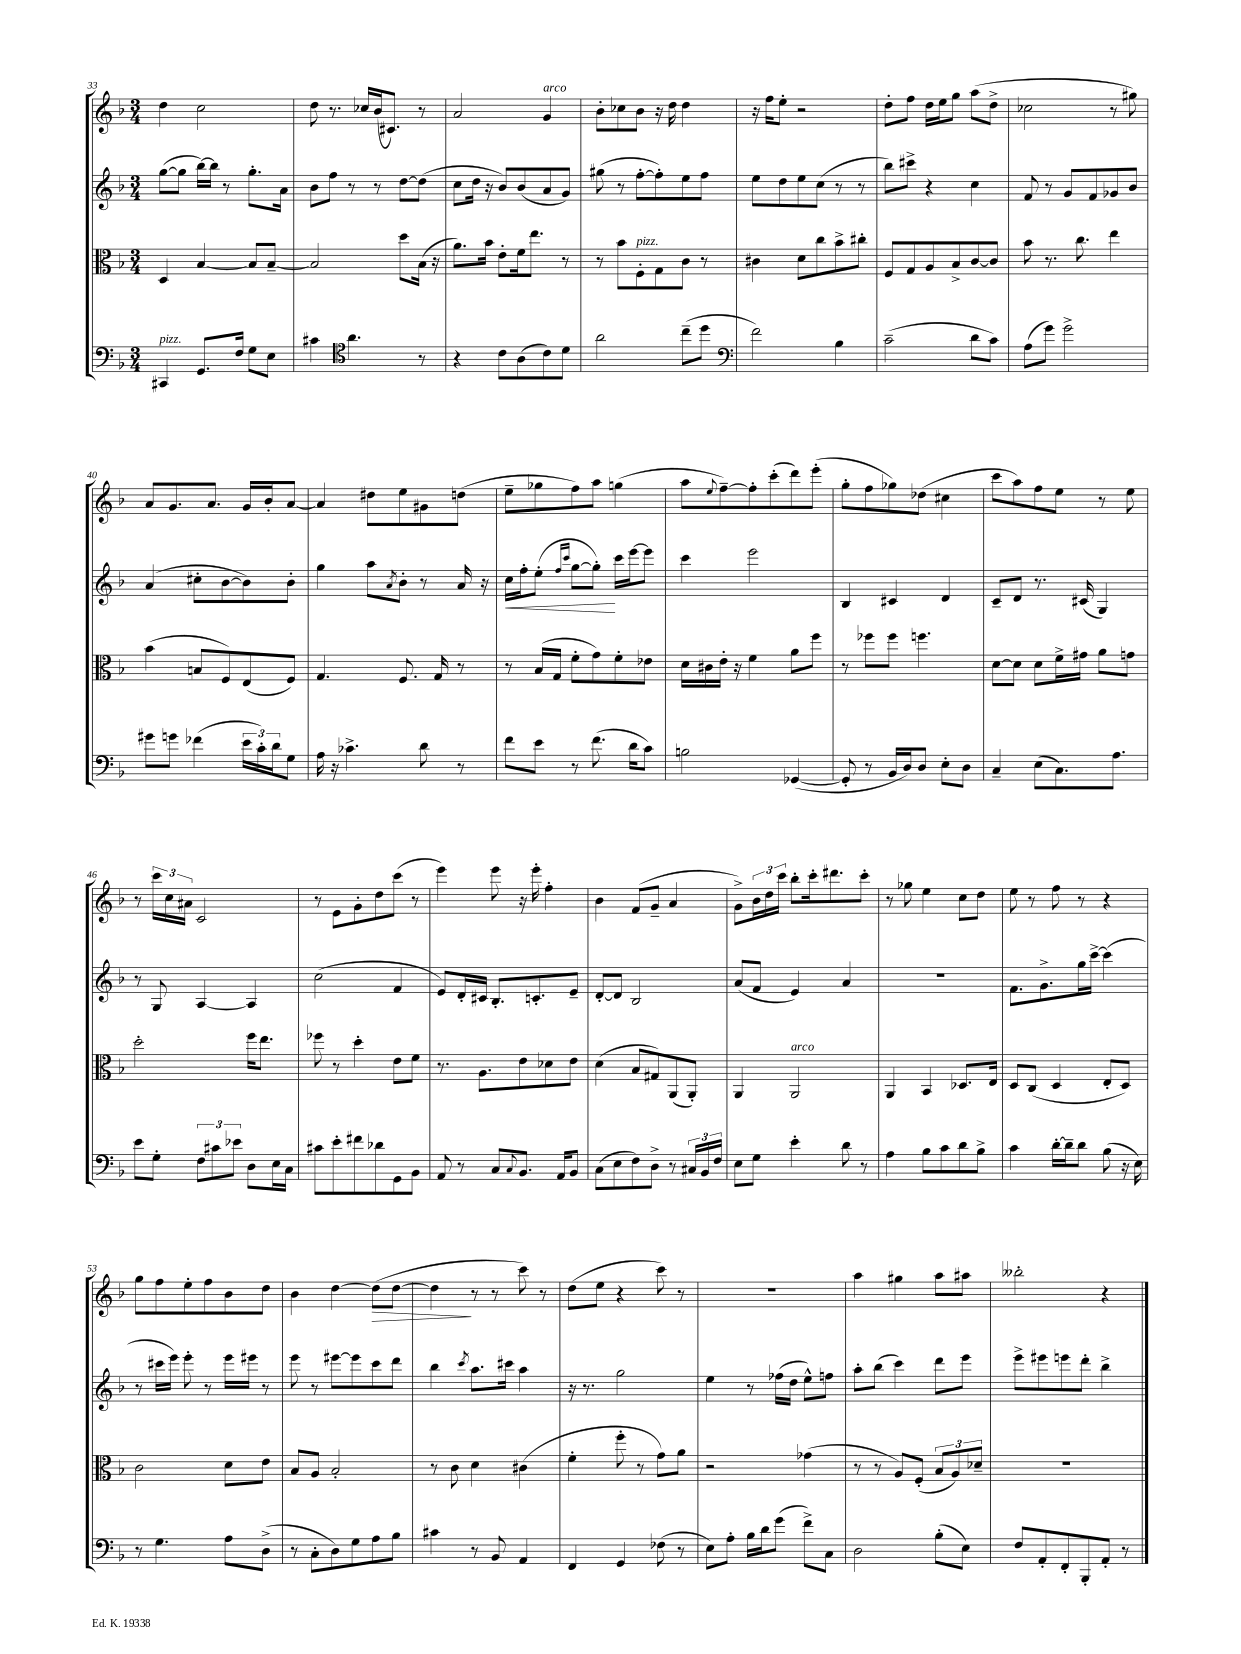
<<
\new StaffGroup <<
\new Staff = "s0" {
    \clef treble \key f \major \numericTimeSignature \time 3/4
    d''4 c''2 |
    d''8 r8. ces''16 bes'16( cis'8.) r8 |
    a'2 g'4^\markup { \italic "arco" } |
    bes'8-. ces''8 bes'8 r16 d''16 d''4 |
    r16 f''16 e''8-. r2 |
    d''8-. f''8 d''16 e''16 g''8 a''8( d''8-> |
    ces''2 r8 gis''8) |
    a'8 g'8. a'8. g'16 bes'16-. a'8~ |
    a'4 dis''8 e''8 gis'8 d''8( |
    e''8-- ges''8 f''8) a''8 g''4( |
    a''8 \appoggiatura { e''8 } f''8~--) f''8-. c'''8-.( d'''8) e'''8-.( |
    g''8-. f''8 ges''8) des''8( cis''4 |
    c'''8 a''8) f''8 e''8 r8 e''8 |
    r8 \tuplet 3/2 { c'''16 c''16 ais'16 } c'2 |
    r8 e'8 g'8-. d''8 c'''8( r8 |
    e'''4) e'''8 r16 e'''16-. f''4-. |
    bes'4 f'8( g'8-- a'4 |
    g'8->) \tuplet 3/2 { bes'16 d''16 c'''16 } bes''8-. c'''16-. dis'''8. c'''8-. |
    r8 ges''8 e''4 c''8 d''8 |
    e''8 r8 f''8 r8 r4 |
    g''8 f''8 e''8-. f''8 bes'8 d''8 |
    bes'4 d''4~ d''8\>( d''8~ |
    d''4\! r8 r8 c'''8) r8 |
    d''8( e''8 r4 c'''8) r8 |
    R2. |
    a''4 gis''4 a''8 ais''8 |
    beses''2-. r4 \bar "|." |
}
\new Staff = "s1" {
    \clef treble \key f \major \numericTimeSignature \time 3/4
    g''8~( g''8 bes''16~) bes''16 r8 g''8.-. a'16 |
    bes'8 f''8 r8 r8 d''8~ d''8( |
    c''8 d''16 r16 bes'8) bes'8( a'8 g'8) |
    gis''8( r8 f''8~-. f''8-.) e''8 f''8 |
    e''8 d''8 e''8 c''8( r8 r8 |
    bes''8) cis'''8-> r4 c''4 |
    f'8 r8 g'8 f'8 ges'8 bes'8 |
    a'4( cis''8-. bes'8~ bes'8) bes'8-. |
    g''4 a''8 \acciaccatura { a'8 } bes'8-. r8 a'16 r16 |
    c''16\< f''16-. e''8-.( \grace { f''16 c'''16 } g''8~ g''8-.\!) c'''16 e'''16~ e'''8 |
    c'''4 e'''2 |
    bes4 cis'4 d'4 |
    c'8-- d'8 r8. cis'16( g4) |
    r8 g8 a4~ a4 |
    c''2( f'4 |
    e'8) d'16-. cis'16 bes8.-. c'8.-. e'8-- |
    d'8~-. d'8 bes2 |
    a'8( f'8 e'4) a'4 |
    R2. |
    f'8. g'8.-> g''16 c'''16~-> c'''4( |
    r8 cis'''16 e'''16) e'''8-. r8 e'''16 eis'''16 r8 |
    e'''8 r8 eis'''8~ eis'''8 c'''8 d'''8 |
    bes''4 \acciaccatura { c'''8 } a''8. cis'''16 a''4 |
    r16 r8. g''2 |
    e''4 r8 fes''16( d''16 e''8-^) f''8 |
    a''8-. bes''8( c'''4) d'''8 e'''8 |
    e'''8-> eis'''8 e'''8 d'''8-. bes''4-> \bar "|." |
}
\new Staff = "s2" {
    \clef alto \key f \major \numericTimeSignature \time 3/4
    d4 bes4~ bes8 bes8~-- |
    bes2 d''8 bes16( r16 |
    a'8.) bes'16 e'8-. f'16 e''8. r8 |
    r8 bes'8 f8-.^\markup { \italic "pizz." } g8 c'8 r8 |
    cis'4 d'8 c''8 bes'8-> cis''8-. |
    f8 g8 a8 bes8-> c'8~ c'8 |
    bes'8 r8. c''8. e''4 |
    bes'4( b8 f8) e8( f8) |
    g4. f8. g16 r8 |
    r8 bes16( g16 f'8-. g'8) f'8-. ees'8 |
    d'16 cis'16 e'16-. r16 f'4 a'8 f''8 |
    r8 fes''8 fes''8 f''4. |
    d'8~ d'8 d'8 f'16-> gis'16 a'8 g'8 |
    d''2-. f''16 e''8. |
    fes''8 r8 d''4-. e'8 f'8 |
    r8. a8. e'8 des'8 e'8 |
    d'4( bes8 gis8) a,8( a,8-.) |
    a,4 a,2^\markup { \italic "arco" } |
    a,4 bes,4 des8. e16 |
    d8 c8( d4 e8-. d8) |
    c'2 d'8 e'8 |
    bes8 a8 bes2-. |
    r8 c'8 d'4 cis'4( |
    f'4-. f''8-. r8 g'8) a'8 |
    r2 ges'4( |
    r8 r8 a8) f8-.( \tuplet 3/2 { bes8 a8) des'8-- } |
    R2. \bar "|." |
}
\new Staff = "s3" {
    \clef bass \key f \major \numericTimeSignature \time 3/4
    cis,4^\markup { \italic "pizz." } g,8. f16 g8 e8 |
    cis'4 \clef tenor a'4. r8 |
    r4 c'8 a8( c'8) d'8 |
    a'2 c''8--( d''8 |
    \clef bass f'2) bes4 |
    c'2--( d'8 c'8) |
    a8( g'8) g'2-> |
    gis'8 g'8 fes'4( \tuplet 3/2 { e'16 c'16-.) d'16 } g8 |
    a16 r16 ces'4.-> d'8 r8 |
    f'8 e'8 r8 f'8.( d'16 c'8) |
    b2 ges,4~( |
    ges,8-. r8 bes,16 d16) d8 e8-. d8 |
    c4-- e8( c8.) a8. |
    e'8 g8-. \tuplet 3/2 { f8 cis'8 ees'8 } d8 e16 c16 |
    cis'8 e'8-. fis'8 des'8 g,8 bes,8 |
    a,8 r8 c8 \appoggiatura { c8 } bes,8. a,16 bes,8 |
    c8( e8 f8) d8-> r8 \tuplet 3/2 { cis16 bes,16 f16 } |
    e8 g8 e'4-. d'8 r8 |
    a4 bes8 c'8 d'8 bes8-> |
    c'4 d'16~-. d'16-- d'8 bes8( r16 e16) |
    r8 g4. a8 d8->( |
    r8 c8-. d8) g8 a8 bes8 |
    cis'4 r8 bes,8 a,4 |
    f,4 g,4 fes8( r8 |
    e8) a8-. bes16 d'16 g'8( f'8->) c8 |
    d2 bes8-.( e8) |
    f8 a,8-. f,8-. bes,,8-. a,8-. r8 \bar "|." |
}
>>
>>
\layout { \context { \Score currentBarNumber = #33 } }
